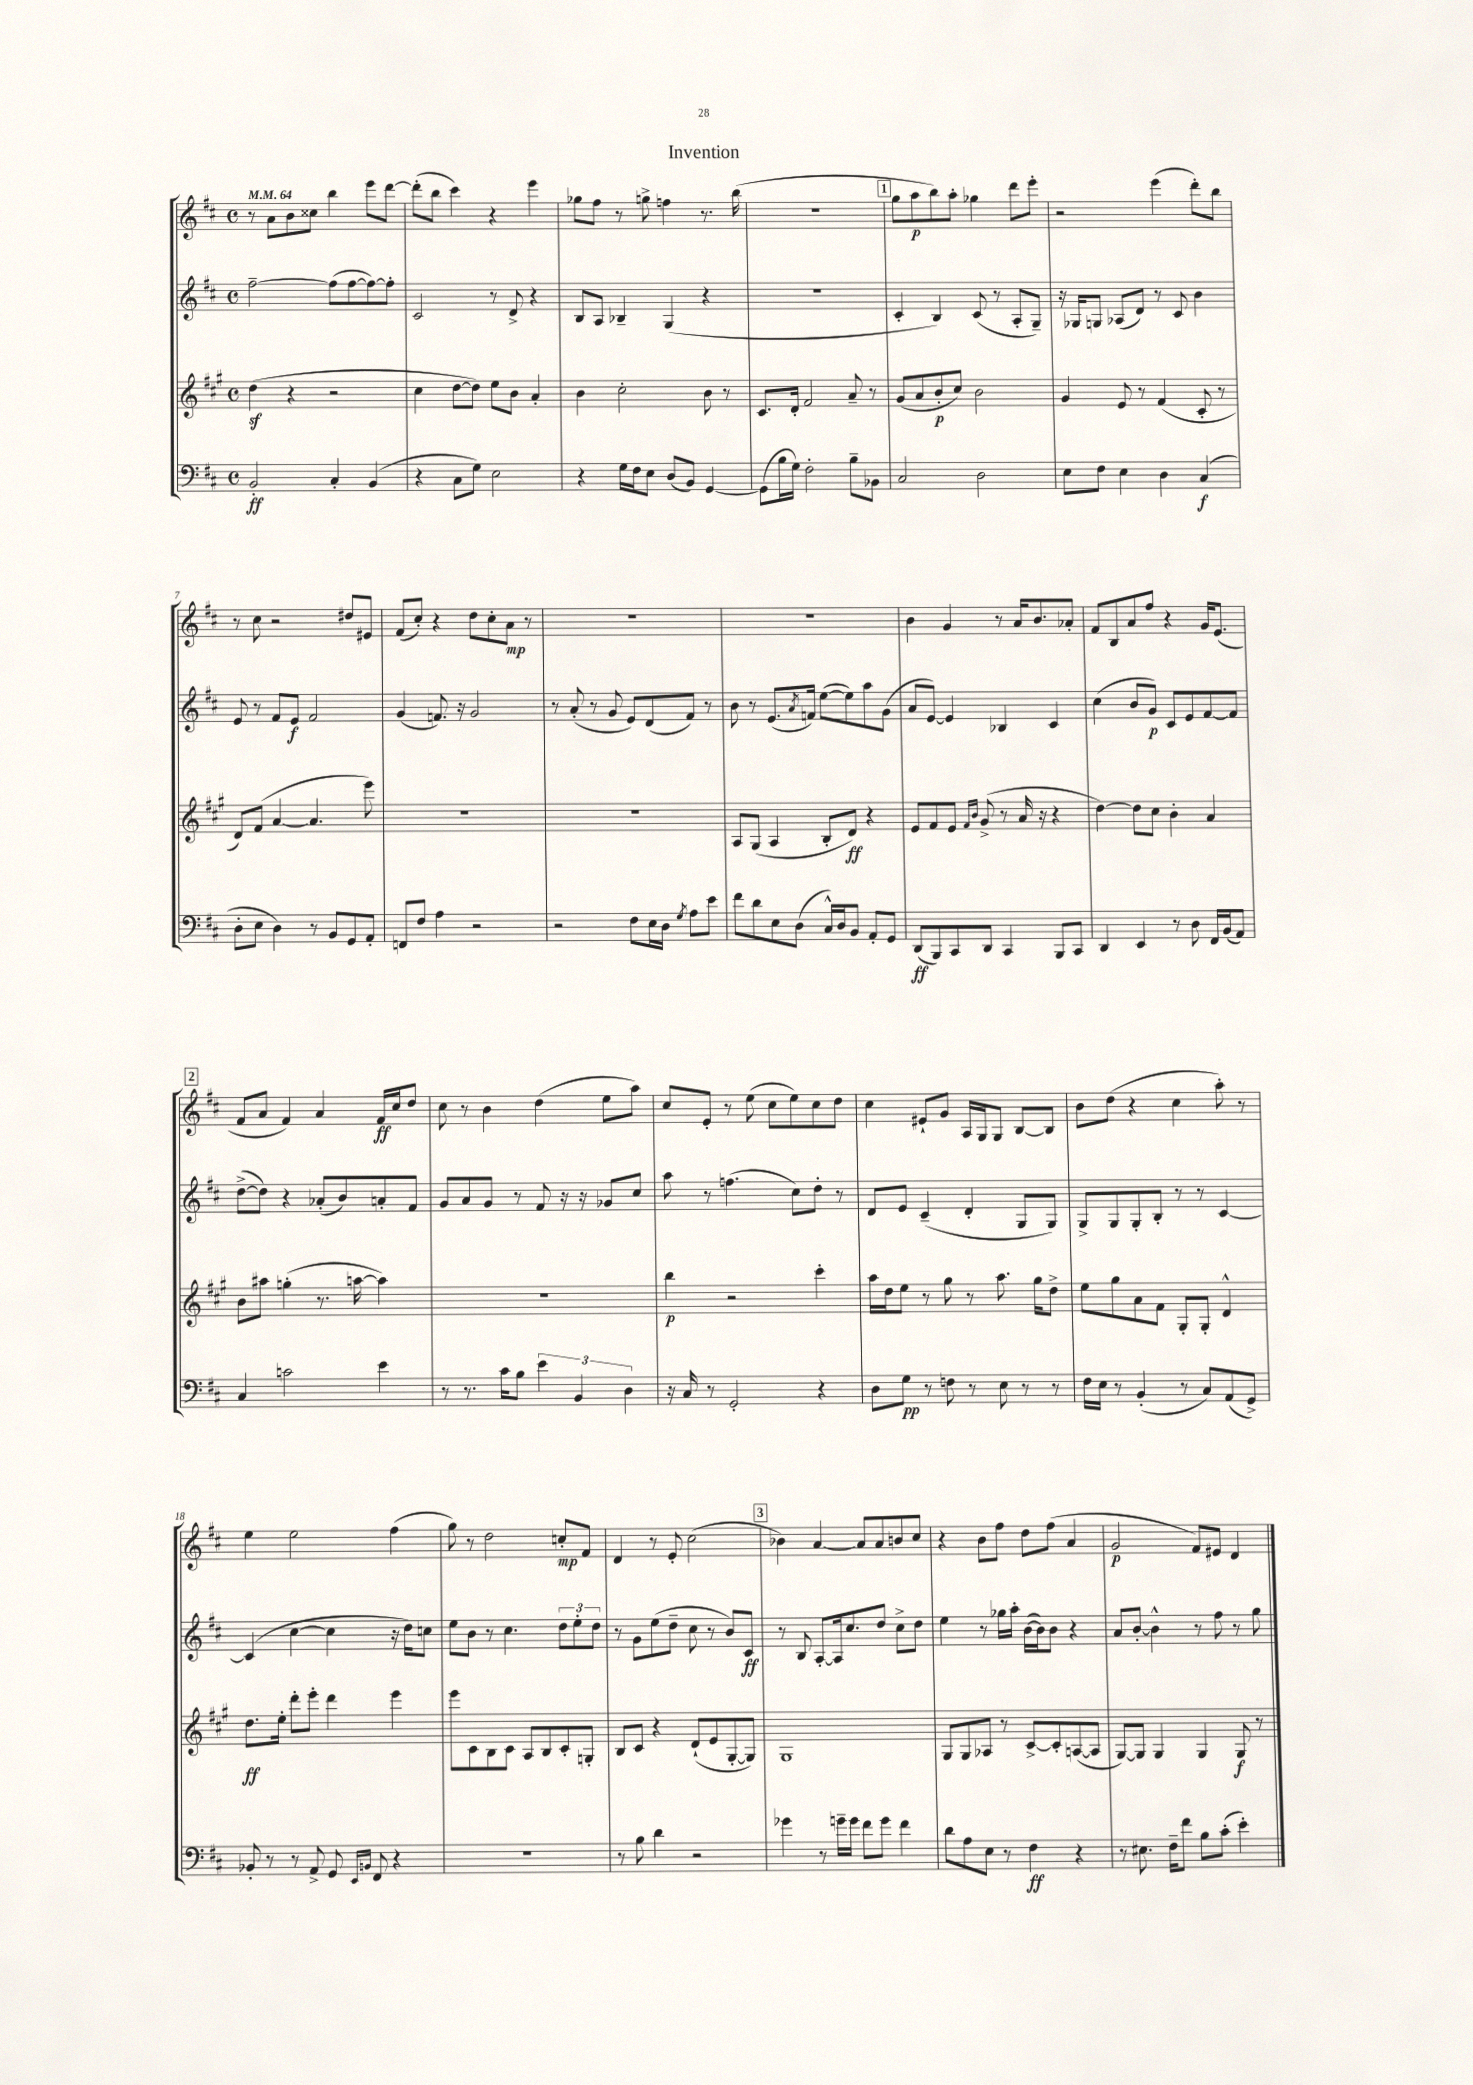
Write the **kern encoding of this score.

**kern	**dynam	**kern	**dynam	**kern	**dynam	**kern	**dynam
*part4	*part4	*part3	*part3	*part2	*part2	*part1	*part1
*staff4	*staff4	*staff3	*staff3	*staff2	*staff2	*staff1	*staff1
*clefF4	*	*clefG2	*	*clefG2	*	*clefG2	*
*k[f#c#]	*	*k[f#c#g#]	*	*k[f#c#]	*	*k[f#c#]	*
*M4/4	*	*M4/4	*	*M4/4	*	*M4/4	*
*met(c)	*	*met(c)	*	*met(c)	*	*met(c)	*
*MM64	*	*MM64	*	*MM64	*	*MM64	*
=1	=1	=1	=1	=1	=1	=1	=1
2BB'/	ff	(4ddz\	.	[2ff#~\	.	8r	.
.	.	.	.	.	.	8a\L	.
.	.	4r	.	.	.	8b\	.
.	.	.	.	.	.	8cc##X\J	.
4C#'/	.	2r	.	(8ff#\L]	.	4bb\	.
.	.	.	.	[8ff#\	.	.	.
(4BB/	.	.	.	8ff#\_)	.	8eee\L	.
.	.	.	.	8ff#'\J]	.	[8ddd\J	.
=2	=2	=2	=2	=2	=2	=2	=2
4r	.	4cc#\	.	2c#/	.	(8ddd'\L]	.
.	.	.	.	.	.	8bb\J	.
8C#\L	.	[8dd\L	.	.	.	4ccc#\)	.
8G\J)	.	8dd\J])	.	.	.	.	.
2E\	.	8ee\L	.	8r	.	4r	.
.	.	8b\J	.	8d^/	.	.	.
.	.	4a'/	.	4r	.	4eee\	.
=3	=3	=3	=3	=3	=3	=3	=3
4r	.	4b\	.	8B/L	.	8gg-X\L	.
.	.	.	.	8A/J	.	8ff#\J	.
16G\LL	.	2cc#'\	.	4B-X~/	.	8r	.
16F#\J	.	.	.	.	.	.	.
8E\J	.	.	.	.	.	8ggn^\	.
(8D/L	.	.	.	(4G/	.	4ffn\	.
8BB/J)	.	.	.	.	.	.	.
[4GG/	.	8b\	.	4r	.	8.r	.
.	.	8r	.	.	.	.	.
.	.	.	.	.	.	(16bb\	.
=4	=4	=4	=4	=4	=4	=4	=4
(8GG\L]	.	8.c#/L	.	1r	.	1r	.
16B\L	.	.	.	.	.	.	.
16G\JJ)	.	16d'/Jk	.	.	.	.	.
2F#'\	.	2f#/	.	.	.	.	.
8B~\L	.	8a~/	.	.	.	.	.
8BB-X\J	.	8r	.	.	.	.	.
!!LO:REH:place=s1:t=1
=5	=5	=5	=5	=5	=5	=5	=5
2C#/	.	(8g#/L	.	4c#'/	.	8gg\L	.
.	.	8a/	.	.	.	8aa\	p
.	.	8b'/	p	4B/)	.	8bb\)	.
.	.	8cc#/J)	.	.	.	8aa'\J	.
2D\	.	2b\	.	(8c#/	.	4gg-X\	.
.	.	.	.	8r	.	.	.
.	.	.	.	8A'/L	.	8ddd\L	.
.	.	.	.	8G~/J)	.	8eee'\J	.
=6	=6	=6	=6	=6	=6	=6	=6
8E\L	.	4g#/	.	16r	.	2r	.
.	.	.	.	16G-X/KL	.	.	.
8F#\J	.	.	.	8Gn/J	.	.	.
4E\	.	8e/	.	(8A-X/L	.	.	.
.	.	8r	.	8d/J)	.	.	.
4D\	.	(4f#/	.	8r	.	(4eee\	.
.	.	.	.	8c#/	.	.	.
(4C#/	f	8c#'/	.	4b\	.	8ddd'\L)	.
.	.	8r	.	.	.	8bb\J	.
!!LO:LB:g=z
=7	=7	=7	=7	=7	=7	=7	=7
8D'\L	.	8d/L)	.	8e/	.	8r	.
8E\J	.	(8f#/J	.	8r	.	8cc#\	.
4D\)	.	[4a/	.	8f#/L	.	2r	.
.	.	.	.	8e/J	f	.	.
8r	.	4.a/]	.	2f#/	.	.	.
8BB/L	.	.	.	.	.	.	.
8GG/	.	.	.	.	.	8dd#X/L	.
8AA'/J	.	8eee\)	.	.	.	8e#X/J	.
=8	=8	=8	=8	=8	=8	=8	=8
8FFn/L	.	1r	.	(4g/	.	(8f#/L	.
8F#/J	.	.	.	.	.	8cc#'/J)	.
4A\	.	.	.	8.fn/)	.	4r	.
.	.	.	.	16r	.	.	.
2r	.	.	.	2g/	.	8dd\L	.
.	.	.	.	.	.	8cc#'\	.
.	.	.	.	.	.	8a\J	mp
.	.	.	.	.	.	8r	.
=9	=9	=9	=9	=9	=9	=9	=9
2r	.	1r	.	8r	.	1r	.
.	.	.	.	(8a'/	.	.	.
.	.	.	.	8r	.	.	.
.	.	.	.	8g/	.	.	.
8F#\L	.	.	.	8e/L)	.	.	.
16E\L	.	.	.	(8d/	.	.	.
16D\JJ	.	.	.	.	.	.	.
8qG/	.	.	.	.	.	.	.
8A\L	.	.	.	8f#/J)	.	.	.
8e\J	.	.	.	8r	.	.	.
=10	=10	=10	=10	=10	=10	=10	=10
8f#\L	.	8A/L	.	8b\	.	1r	.
8d\	.	(8G#/J	.	8r	.	.	.
8E\	.	4A/	.	(8.e/L	.	.	.
(8D\J	.	.	.	.	.	.	.
.	.	.	.	8qa/	.	.	.
.	.	.	.	16fn/Jk)	.	.	.
16C#^^/LL)	.	8B'/L	.	([8ee\L	.	.	.
16D/J	.	.	.	.	.	.	.
8BB/J	.	8d/J)	ff	8ee\])	.	.	.
8AA'/L	.	4r	.	8aa\	.	.	.
8GG/J	.	.	.	(8g\J	.	.	.
=11	=11	=11	=11	=11	=11	=11	=11
(8DD/L	ff	8e/L	.	8a/L	.	4b\	.
8BBB/)	.	8f#/	.	[8e/J)	.	.	.
8CC#/	.	8e/J	.	4e/]	.	4g/	.
.	.	16qqf#/LL	.	.	.	.	.
.	.	16qqb/JJ	.	.	.	.	.
8DD/J	.	(8g#^/	.	.	.	.	.
4CC#/	.	8r	.	4B-X/	.	8r	.
.	.	16a/	.	.	.	16a/KL	.
.	.	16r	.	.	.	8.b/	.
8BBB/L	.	4r	.	4c#/	.	.	.
8CC#/J	.	.	.	.	.	8a-X'/J	.
=12	=12	=12	=12	=12	=12	=12	=12
4DD/	.	[4dd\)	.	(4cc#\	.	8f#/L	.
.	.	.	.	.	.	8B/	.
4EE/	.	8dd\L]	.	8b/L	.	8a/	.
.	.	8cc#\J	.	8g/J)	p	8ff#/J	.
8r	.	4b'\	.	8c#/L	.	4r	.
8D\	.	.	.	8e/	.	.	.
16FF#/LL	.	4a/	.	[8f#/	.	16g/KL	.
(16BB/J	.	.	.	.	.	(8.e/J	.
8AA/J)	.	.	.	8f#/J]	.	.	.
!!LO:LB:g=z
!!LO:REH:place=s1:t=2
=13	=13	=13	=13	=13	=13	=13	=13
4C#/	.	8b\L	.	([8dd^\L	.	8f#/L	.
.	.	8aa#X\J	.	8dd\J])	.	8a/J	.
2cn\	.	(4ggn'\	.	4r	.	4f#/)	.
.	.	8.r	.	(8a-X'/L	.	4a/	.
.	.	.	.	8b/)	.	.	.
.	.	[16aan\	.	.	.	.	.
4e\	.	4aa\])	.	8an'/	.	16f#/LL	ff
.	.	.	.	.	.	16cc#/J	.
.	.	.	.	8f#/J	.	8dd/J	.
=14	=14	=14	=14	=14	=14	=14	=14
8r	.	1r	.	8g/L	.	8cc#\	.
8.r	.	.	.	8a/	.	8r	.
.	.	.	.	8g/J	.	4b\	.
16c#\KL	.	.	.	.	.	.	.
8B\J	.	.	.	8r	.	.	.
6e\	.	.	.	8f#/	.	(4dd\	.
.	.	.	.	16r	.	.	.
6BB/	.	.	.	.	.	.	.
.	.	.	.	16r	.	.	.
.	.	.	.	8g-X/L	.	8ee\L	.
6D\	.	.	.	.	.	.	.
.	.	.	.	8cc#/J	.	8aa\J)	.
=15	=15	=15	=15	=15	=15	=15	=15
16r	.	4bb\	p	8aa\	.	8cc#/L	.
16C#/	.	.	.	.	.	.	.
8r	.	.	.	8r	.	8e'/J	.
2GG'/	.	2r	.	(4.ffn\	.	8r	.
.	.	.	.	.	.	(8ee\	.
.	.	.	.	.	.	8cc#\L	.
.	.	.	.	8cc#\L)	.	8ee\)	.
4r	.	4ccc#'\	.	8dd'\J	.	8cc#\	.
.	.	.	.	8r	.	8dd\J	.
=16	=16	=16	=16	=16	=16	=16	=16
8D\L	.	16aa\LL	.	8d/L	.	4cc#\	.
.	.	16dd\J	.	.	.	.	.
8G\J	pp	8ee\J	.	8e/J	.	.	.
8r	.	8r	.	(4c#~/	.	8e#X`/L	.
8Fn\	.	8gg#\	.	.	.	8g/J	.
8r	.	8r	.	4d'/	.	16A/LL	.
.	.	.	.	.	.	16G/J	.
8E\	.	8.aa\	.	.	.	8G/J	.
8r	.	.	.	8G/L	.	[8B/L	.
.	.	16gg#\KL	.	.	.	.	.
8r	.	8dd^\J	.	8G/J)	.	8B/J]	.
=17	=17	=17	=17	=17	=17	=17	=17
16F#\LL	.	8ee\L	.	8G^/L	.	8b\L	.
16E\JJ	.	.	.	.	.	.	.
8r	.	8gg#\	.	8G/	.	(8dd\J	.
(4BB'/	.	8a\	.	8G'/	.	4r	.
.	.	8f#\J	.	8B'/J	.	.	.
8r	.	8G#'/L	.	8r	.	4cc#\	.
8C#/L)	.	8G#'/J	.	8r	.	.	.
(8AA/	.	4d^^/	.	[4c#/	.	8aa'\)	.
8GG^/J)	.	.	.	.	.	8r	.
!!LO:LB:g=z
=18	=18	=18	=18	=18	=18	=18	=18
8BB-X'/	.	8.dd\L	ff	(4c#/]	.	4ee\	.
8r	.	.	.	.	.	.	.
.	.	16ee'\Jk	.	.	.	.	.
8r	.	8ddd'\L	.	[4cc#\	.	2ee\	.
8AA^/	.	8eee'\J	.	.	.	.	.
8GG/	.	4ddd\	.	4cc#\]	.	.	.
16qqEE/LL	.	.	.	.	.	.	.
16qqBBn/JJ	.	.	.	.	.	.	.
8FF#/	.	.	.	.	.	.	.
4r	.	4eee\	.	16r	.	(4ff#\	.
.	.	.	.	16dd\KL)	.	.	.
.	.	.	.	8ccn\J	.	.	.
=19	=19	=19	=19	=19	=19	=19	=19
1r	.	8eee\L	.	8ee\L	.	8gg\)	.
.	.	8c#\	.	8b\J	.	8r	.
.	.	8B\	.	8r	.	2dd\	.
.	.	8c#\J	.	4.cc#\	.	.	.
.	.	8A/L	.	.	.	.	.
.	.	8B/	.	.	.	.	.
.	.	8c#'/	.	12dd\L	.	8ccn'/L	mp
.	.	.	.	12ee'\	.	.	.
.	.	8Gn'/J	.	.	.	8f#/J	.
.	.	.	.	12dd\J	.	.	.
=20	=20	=20	=20	=20	=20	=20	=20
8r	.	8B/L	.	8r	.	4d/	.
8B\	.	8c#/J	.	8g\L	.	.	.
4d\	.	4r	.	(8ee\	.	8r	.
.	.	.	.	8dd~\J	.	8e'/	.
2r	.	(8d`/L	.	8cc#\	.	(2cc#\	.
.	.	8e/	.	8r	.	.	.
.	.	[8G#'/	.	8b/L)	.	.	.
.	.	8G#/J])	.	8c#/J	ff	.	.
!!LO:REH:place=s1:t=3
=21	=21	=21	=21	=21	=21	=21	=21
4g-X\	.	1G#	.	8r	.	4b-X\)	.
.	.	.	.	8B/	.	.	.
8r	.	.	.	[8A'/L	.	[4a/	.
16gn~\LL	.	.	.	16A/k]	.	.	.
16g\JJ	.	.	.	8.cc#/	.	.	.
8f#\L	.	.	.	.	.	8a/L]	.
8g\J	.	.	.	8dd/J	.	8a/	.
4f#\	.	.	.	8cc#^\L	.	8bn/	.
.	.	.	.	8dd\J	.	8cc#/J	.
=22	=22	=22	=22	=22	=22	=22	=22
8d\L	.	8G#/L	.	4ee\	.	4r	.
8A\	.	8G#/	.	.	.	.	.
8E\J	.	8A-X/J	.	8r	.	8b\L	.
8r	.	8r	.	16gg-X\LL	.	8ff#\J	.
.	.	.	.	16aa'\JJ	.	.	.
4F#\	ff	[8c#^/L	.	([16b\LL	.	8dd\L	.
.	.	.	.	16b\J])	.	.	.
.	.	8c#'/]	.	8b\J	.	(8ff#\J	.
4r	.	([8An/	.	4r	.	4a/	.
.	.	8A/J]	.	.	.	.	.
=23	=23	=23	=23	=23	=23	=23	=23
8r	.	[8G#/L)	.	8a/L	.	2g/	p
8.E#X\	.	8G#/J]	.	[8b'/J	.	.	.
.	.	4G#/	.	4b^^\]	.	.	.
16F#~\KL	.	.	.	.	.	.	.
8f#\J	.	.	.	.	.	.	.
8B\L	.	4G#/	.	8r	.	8f#/L)	.
(8c#'\J	.	.	.	8ff#\	.	8e#X/J	.
4e'\)	.	8G#/	f	8r	.	4d/	.
.	.	8r	.	8gg\	.	.	.
==	==	==	==	==	==	==	==
*-	*-	*-	*-	*-	*-	*-	*-
